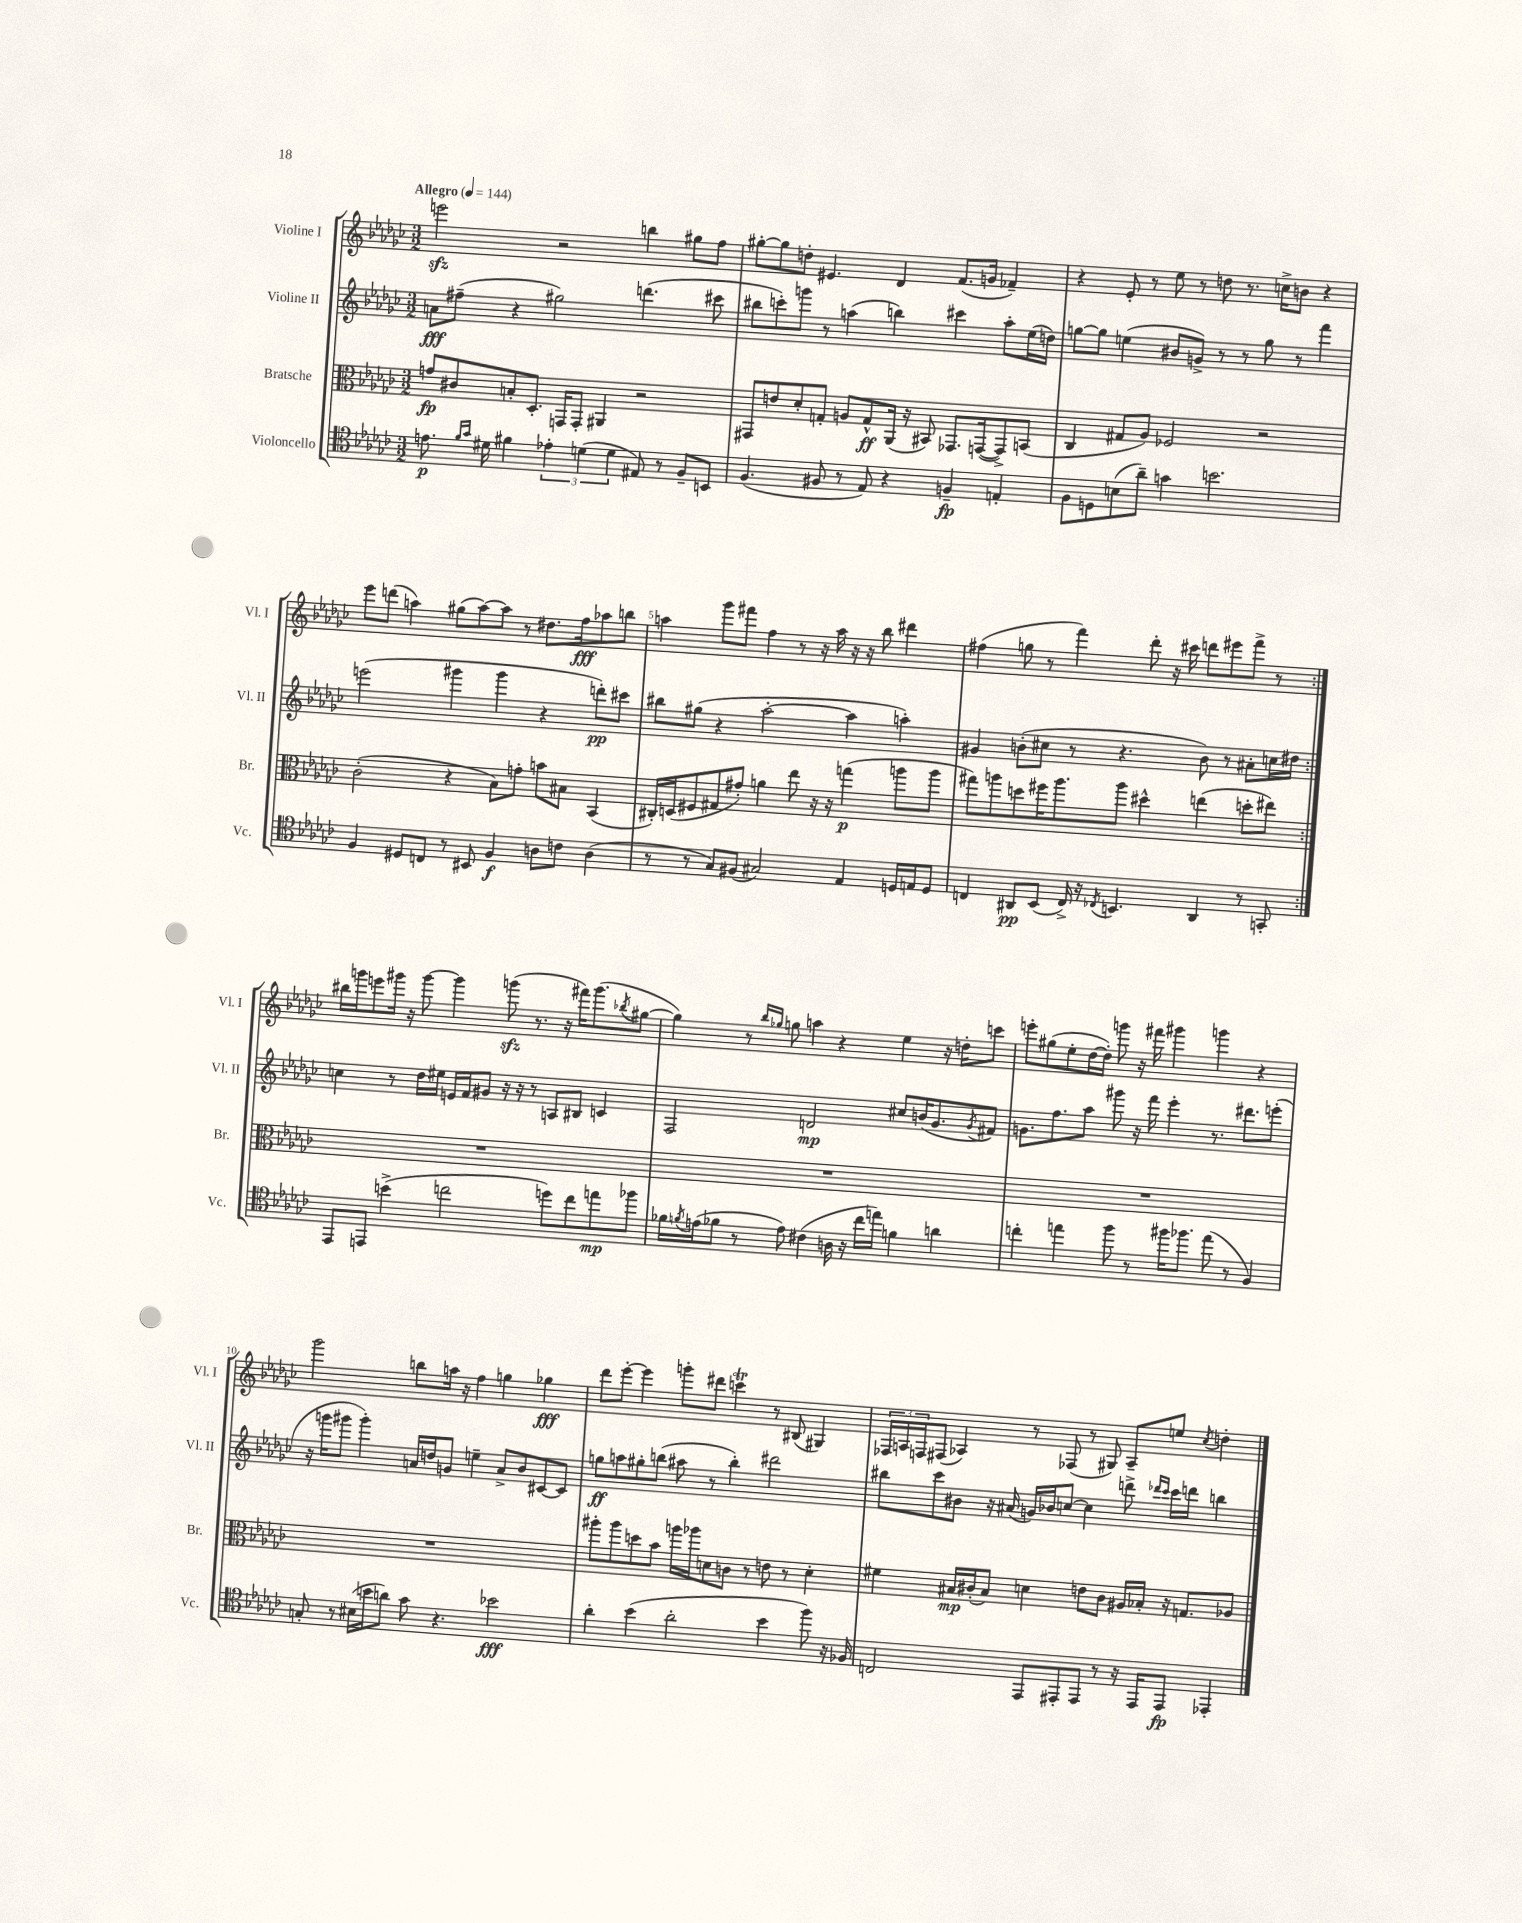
<<
\new StaffGroup <<
\new Staff = "s0" \with { instrumentName = "Violine I" shortInstrumentName = "Vl. I" } {
    \clef treble \key ges \major \numericTimeSignature \time 3/2 \tempo "Allegro" 4 = 144
    \repeat volta 2 { e'''2\sfz r2 b''4 gis''8 f''8 |
    gis''8~-. gis''8 d''8-. eis'4. des'4 f'8.( g'16 fes'4--) |
    r4 ees'8-. r8 ees''8 r8 d''8 r8. c''16-> b'8 r4 |
    ees'''8 d'''8( a''4) gis''8( a''8~) a''8 r8 dis''8. f''16\fff aes''8 b''8 |
    a''4 ges'''8 fis'''8 f''4 r8 r16 a''16 r16 r16 bes''8 dis'''4 |
    fis''4( g''8 r8 f'''4) des'''8-. r16 cis'''16 d'''8 eis'''8 f'''8-> r8 | }
    bis''16 g'''16 e'''8 gis'''16 r16 gis'''8~ gis'''4 g'''8\sfz( r8. r16 fis'''16) g'''8.( \acciaccatura { bes''8 } gis''8~ |
    gis''4) r8 \grace { bes''16 ges''16 } g''8 a''4 r4 ees''4 r16 d''16-. c'''8 |
    e'''8-. gis''8( ees''8-. des''16~ des''16-.) g'''8 r16 fis'''16 gis'''4 g'''4 r4 |
    ges'''2 b''8 a''16 r16 f''4 g''4 ges''4\fff |
    des'''8 ees'''8~-. ees'''4 g'''8-. dis'''8 c'''4\trill r8 bis8( gis4) |
    \tuplet 3/2 { fes16 a16 f16 } fis8( aes4) r8 fes8( r8 gis8) aes8-- e''8 \acciaccatura { ces''8 } d''4-. \bar "|." |
}
\new Staff = "s1" \with { instrumentName = "Violine II" shortInstrumentName = "Vl. II" } {
    \clef treble \key ges \major \numericTimeSignature \time 3/2
    \repeat volta 2 { a'8\fff fis''8--( r4 gis''2) d'''4.( cis'''8 |
    bis''8 c'''8-.) g'''8 r8 a''4( b''4) cis'''4 a''8-. ees''16( d''16) |
    g''8~ g''8 e''4( bis'8 g'8->) r8 r8 g''8 r8 f'''4 |
    e'''2( gis'''4 gis'''4 r4 d'''8-.\pp) cis'''8 |
    bis''8 gis''8( r4 aes''2~-. aes''4 a''4-.) |
    gis'4 b'8-.( cis''8 r8 r4. b'8) r8 ais'8-. c''16 dis''16 | }
    c''4 r8 des''16 eis''16 e'16 f'16 gis'8 r16 r16 r8 a8 bis8 c'4 |
    f2 d'2\mp cis''8 b'16( ges'8. \acciaccatura { ges'8 } fis'8) |
    g'8. f''8. aes''8 gis'''8 r16 f'''16 ees'''4-. r8. dis'''8. e'''8-.( |
    r16 g'''16 gis'''8 gis'''4-.) a'16 d''16 g'8 e''4-- a'8-> bes'8 cis'8~ cis'8 |
    g''8\ff a''8 gis''8-. b''8( ais''8 r8 b''4-.) dis'''2 |
    bis''8 ces'''8 bis'8 r16 ais'16( g'16) bes'16 c''8~ c''4 d'''8-> \grace { des'''16 ces'''16 } ces'''16 d'''16 b''4 \bar "|." |
}
\new Staff = "s2" \with { instrumentName = "Bratsche" shortInstrumentName = "Br." } {
    \clef alto \key ges \major \numericTimeSignature \time 3/2
    \repeat volta 2 { g'8\fp cis'8 b8-. des8.-. g,16 g,8-. ais,4 r2 |
    gis,8 e'8 des'8-. g8-. a8 g8-^\ff aes,16( r16 bis,8) ges,8. g,16~( g,8->) b,8( |
    ces4 gis8 aes8) fes2 r2 |
    ces'2-.( r4 bes8) g'8-. b'8 bis8 bes,4( |
    cis16-.) d16( fis8 gis8 gis'8-.) a'4 ees''8 r16 r16 g''4\p( a''8 a''8 |
    gis''8) a''8 d''8 fis''16 a''8. a''8 dis''4-^ e''4( d''8-. eis''8) | }
    R1. |
    R1. |
    R1. |
    R1. |
    ais''8-. ais''8 d''8 bes'8 a''16 aes''16 d'8 c'8 r8 e'8 r8 d'4-. |
    fis'4 bis16\mp cis'16-.( bis8) d'4 e'8 cis'8 ais16 bes16-. r16 g8. aes8 \bar "|." |
}
\new Staff = "s3" \with { instrumentName = "Violoncello" shortInstrumentName = "Vc." } {
    \clef tenor \key ges \major \numericTimeSignature \time 3/2
    \repeat volta 2 { e'8.\p \grace { f'16 ges'16 } dis'16 fis'4 \tuplet 3/2 { ees'4-. d'4( d'4 } eis8) r8 f8-- b,8 |
    f4.( fis8 r8 ees8) r4 f4--\fp e4-. |
    f8 d8 b8( aes'8--) g'4 b'2. |
    f4 dis8 c8 r8 bis,8 f4\f a8 c'8 a4( |
    r8 r8 ges8) fis8( gis2) ees4 d16 e16 d8 |
    c4 ais,8\pp bes,8( c16->) r16 \acciaccatura { ces8 } b,4. ais,4 r8 g,8-. | }
    ees,8 e,8 b'4->( c''2 d''8) c''8 e''8\mp fes''8 |
    fes'16 \acciaccatura { f'8 } e'16( fes'8 r8 e'8) cis'4( a16 r16 ces''16 e''16) f'4 a'4 |
    c''4-. e''4 f''8 r8 fis''16 fes''8. e''8( r8 f4) |
    g8-. r8 bis16( b'16 a'8) ges'8 r4. bes'2\fff |
    aes'4-. bes'4( aes'2-. bes'4 f''8) r16 fes16 |
    c2 ees,8 eis,8-. eis,8 r8 r16 eis,16 eis,8\fp ees,4-. \bar "|." |
}
>>
>>
\layout { \context { \Score \override BarNumber.break-visibility = ##(#f #t #t) barNumberVisibility = #(every-nth-bar-number-visible 5) } }
